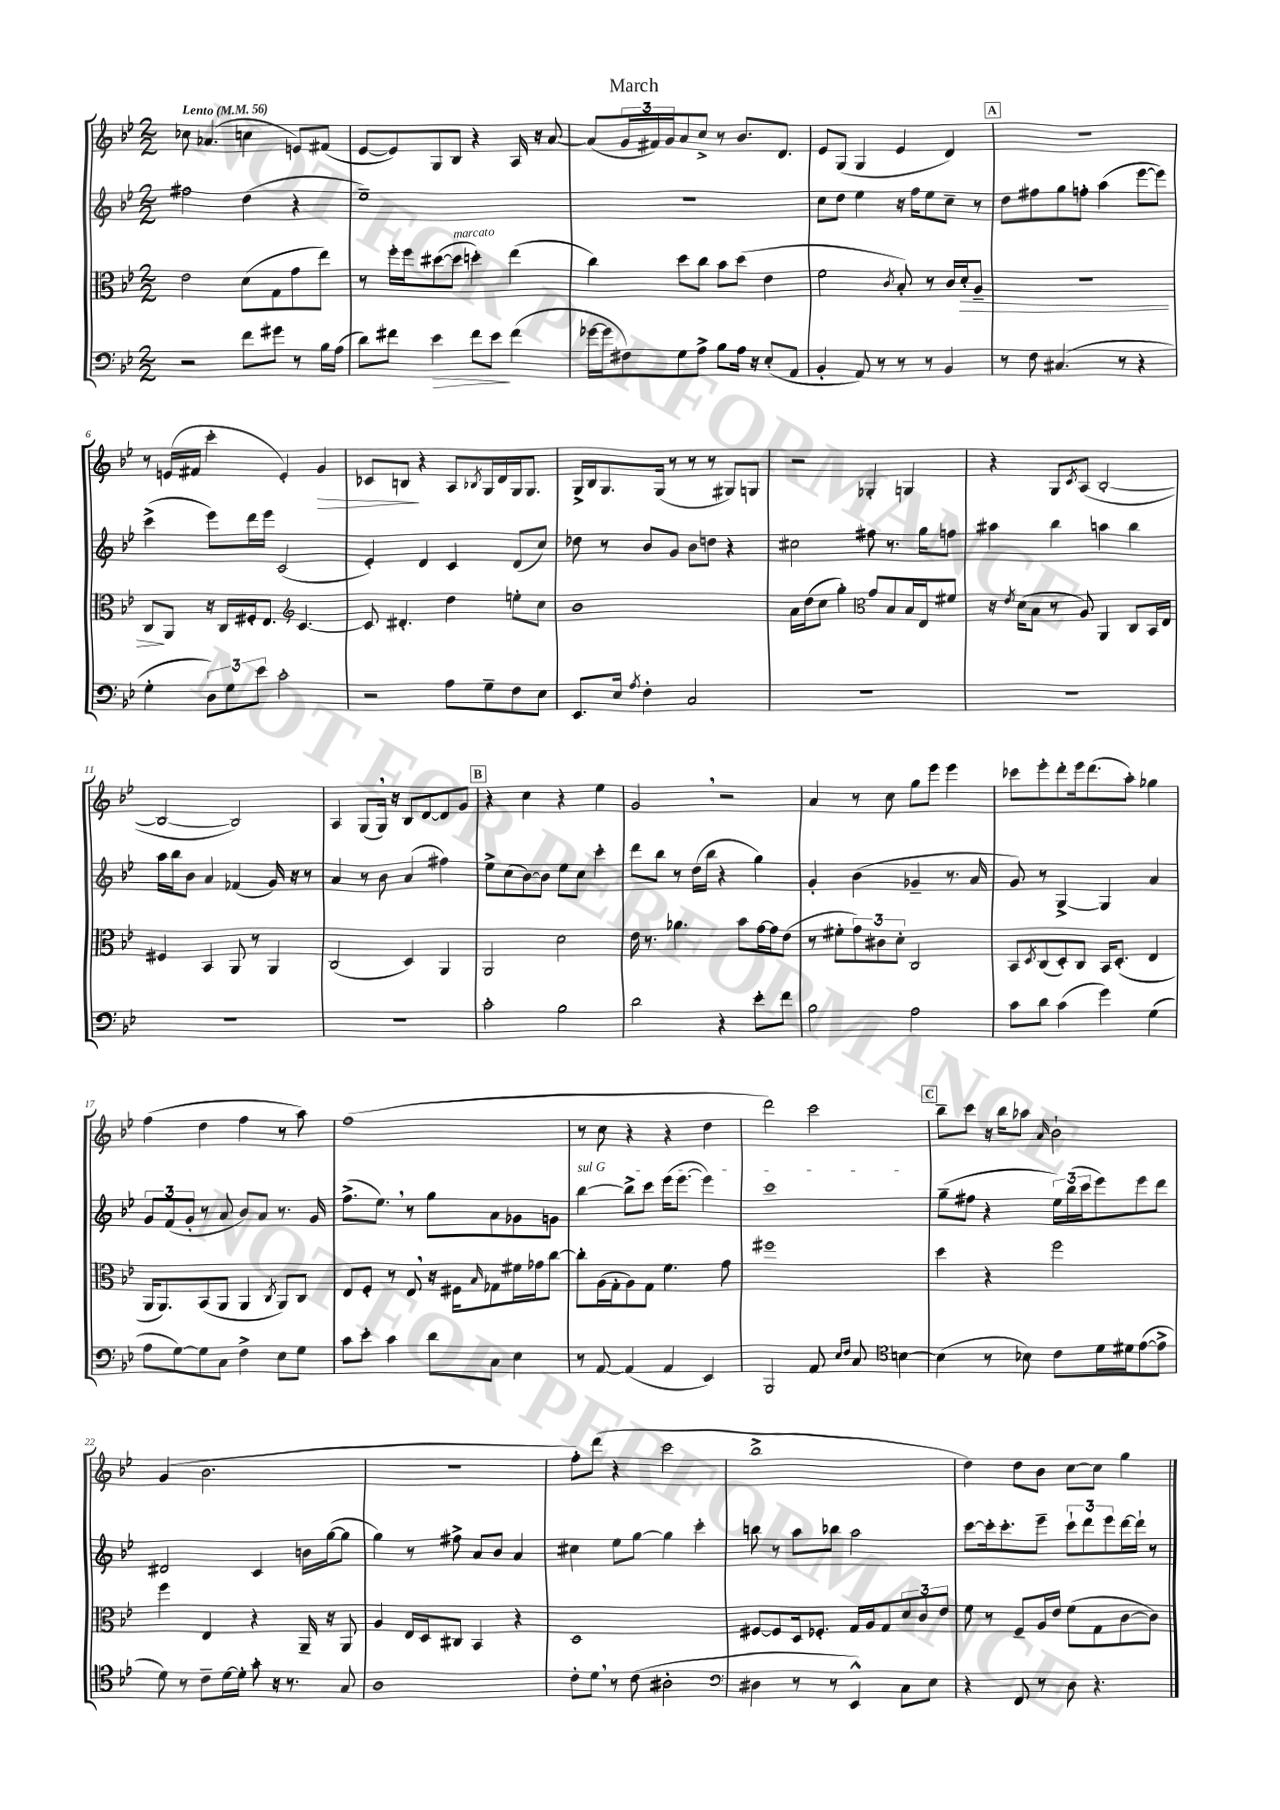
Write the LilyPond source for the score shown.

\header { title = "March" }
<<
\new StaffGroup <<
\new Staff = "s0" {
    \clef treble \key bes \major \numericTimeSignature \time 2/2 \tempo "Lento" 4 = 56
    ces''8 aes'4.( c''4 e'8) fis'8( |
    ees'8~ ees'8) g8 bes8 r4 a16 r16 a'8~ |
    a'8( \tuplet 3/2 { g'16 fis'16) g'16 } a'8 c''8-> r8 bes'8. d'8. |
    ees'8 g8( g4 ees'4 d'4) |
    \mark \markup { \box "A" } r1 |
    r8 e'16( fis'16 c'''4-. e'4-.) g'4\> |
    ces'8 b8\! r4 a8 \acciaccatura { bes8 } g16 d'16 g16 g8. |
    g16-> bes16 g8. g16( r8 r8 r8 gis8) g8 |
    r2 ges4-. g4 |
    r4 g8 \acciaccatura { c'8 } a8( bes2~-. |
    bes2~ bes2) |
    a4 g8( g16) \breathe r16 bes8 d'8~ d'8 g'8 |
    \mark \markup { \box "B" } r4 c''4 r4 ees''4 |
    g'2 \breathe r2 |
    a'4 r8 c''8 g''8 ees'''8 ees'''4 |
    ces'''8 ees'''8-. d'''8-. ees'''16 d'''8.( a''8-.) ges''4 |
    f''4( d''4 f''4 r8 a''8) |
    f''1( |
    r8 c''8 r4 r4 d''4 |
    d'''2) c'''2 |
    \mark \markup { \box "C" } bes''8-- c'''8 r16 bes''16 aes''8 \grace { a'16 } bes'2-! |
    g'4( bes'2. |
    R1 |
    f''8-.) d'''8( r4 c'''2 |
    bes''1-> |
    d''4) d''8 bes'8 c''8~ c''8 g''4 \bar "|." |
}
\new Staff = "s1" {
    \clef treble \key bes \major \numericTimeSignature \time 2/2
    fis''2 d''4( r4 |
    ees''1--) |
    r1 |
    c''8 d''8 ees''4 r16 f''16 ees''8 c''8-- r8 |
    \mark \markup { \box "A" } d''8 fis''8 g''8 f''8-. a''4( ees'''8~ ees'''8) |
    c'''4->( ees'''8) d'''16 ees'''16 c'2( |
    ees'4-.) d'4 c'4 d'8( c''8) |
    des''8 r8 bes'8 g'8 bes'8 d''8 r4 |
    cis''2 fis''8 r8. g''16 f''8 |
    ais''4 bes''4 a''4 bes''4 |
    a''16 bes''16 bes'8 a'4 fes'4( g'16) r16 r8 |
    a'4 r8 bes'8 a'4( fis''4) |
    \mark \markup { \box "B" } ees''8-> c''8( bes'8~) bes'8 ees''8 c''8 c'''4-. |
    d'''8 bes''8 r8 d''16( bes''16 r4 g''4) |
    g'4-. bes'4( ges'4-- r8. a'16 |
    g'8) r8 g4~-> g4 a'4 |
    \tuplet 3/2 { g'8 f'8( g'8-. } r8 a'8 bes'8) a'8 r8. g'16 |
    f''8.->( ees''8.) \breathe r8 g''8 a'8 ges'8 g'8 |
    \once \override TextSpanner.bound-details.left.text = \markup { \italic "sul G" } bes''4~\startTextSpan bes''8-> c'''8 ees'''16( ees'''8.~ ees'''4) |
    c'''1\stopTextSpan |
    \mark \markup { \box "C" } g''8--( fis''8 r4 \tuplet 3/2 { ees''16) bes''16( c'''16 } ees'''8) ees'''8 d'''8 |
    dis'2 c'4 b'16 g''16~( g''8 |
    g''4) r8 fis''8-> a'8 bes'8 a'4 |
    cis''4 ees''8 g''8~ g''4 c'''4-. |
    b''8 r8 a''8 bes''8 a''2 |
    c'''8~ c'''16-. c'''8.-. ees'''8-- \tuplet 3/2 { c'''8-! d'''8 ees'''8 } d'''16~ d'''16-! r8 \bar "|." |
}
\new Staff = "s2" {
    \clef alto \key bes \major \numericTimeSignature \time 2/2
    ees'2 d'8( g8 g'8 ees''8) |
    r8 f''16-. f''16 dis''8~( dis''8^\markup { \italic "marcato" } d''4-.) ees''4( |
    c''4) d''8 c''8 bes'8 d''8( ees'4 |
    f'2 \acciaccatura { c'8 } bes8-.) r8 c'16 d'16-.\> a8-- |
    \mark \markup { \box "A" } R1 |
    c8\! a,8 r16 c16 fis16-. ees8. \clef treble c'4.~ |
    c'8 dis'4.-. d''4 e''8-. c''8 |
    bes'1 |
    a'16 d''16( c''8 g''4-.) \clef alto g'8 bes8 bes16 ees16 fis'8 |
    r16 \acciaccatura { ees'8 } d'16( bes8 r8 a8) a,4 c8 bes,16 ees16 |
    fis4 bes,4 a,8 r8 a,4 |
    c2( d4) a,4 |
    \mark \markup { \box "B" } a,2 d'2 |
    ees'16 r8. aes'4. bes'8 g'16~ g'16 ees'8( |
    r8 fis'8-. \tuplet 3/2 { g'8) cis'8 d'8-. } c2 |
    bes,8 \acciaccatura { d8 } c8( d8-.) c8 bes,16 d8.-.( ees4 |
    a,16 a,8.) bes,8( a,8 a,4 \acciaccatura { c8 } a,8) c8 |
    ees8 f8-. r8 ees8 \breathe r16 fis16 \grace { bes16 } ges8 fis'16 ges'16 c''8~ |
    c''8-. a16( g16-. a8) g8 f'4. g'8 |
    fis''1 |
    \mark \markup { \box "C" } d''4 r4 f''2 |
    f''4 ees4 r4 a,16-- r16 a,8 |
    a4 ees16 d16 cis8 bes,4 r4 |
    d1 |
    fis8~ fis8 d16 fes8.-. g16 a16 g8 \tuplet 3/2 { d'8 c'8 ees'8 } |
    f'8 r8 f8-- a16 ees'16 f'8( g8 c'8~ c'8) \bar "|." |
}
\new Staff = "s3" {
    \clef bass \key bes \major \numericTimeSignature \time 2/2
    r2 f'8 gis'8 r8 bes16 a16( |
    d'8) fis'8 ees'4\> fis'8 ees'8\! fis'4( |
    ges'16~ ges'16 fis8) g8 a8-> bes8 a16 r16 ees8-.( a,8 |
    bes,4-. a,8) r8 r8 r8 bes,4 |
    \mark \markup { \box "A" } r8 f8 cis4.( r8 r4 |
    g4-. \tuplet 3/2 { d8) g8 ees'8 } c'2-. |
    r2 a8 g8-- f8 ees8 |
    ees,8. ees16 \acciaccatura { a8 } f4-. c2 |
    R1 |
    R1 |
    R1 |
    R1 |
    \mark \markup { \box "B" } c'2-. bes2 |
    d'2 r4 ees'8-. f'8 |
    bes2 a2 |
    c'8 d'8 c'4( g'4) g4( |
    a8 g8~) g8 c8 f4-> ees8 g8 |
    c'8 ees'8-. c'4 d'8 c8 ees4 |
    r8 a,8~ a,4( a,4 ees,4) |
    bes,,2 a,8 \grace { ees16 f16 } c8 \clef tenor b4~ |
    \mark \markup { \box "C" } b4( r8 bes8) c'8 d'16 dis'16 ees'8~( ees'8-> |
    d'8) r8 c'8-- d'16~ d'16-. g'8-. r16 r8. g8 |
    a1 |
    c'8-. d'8 \breathe r8 c'8( ais2-. |
    \clef bass dis4 r8 r8 ees,4-^) c8 ees8 |
    r4 f,8 r8 d8 r4. \bar "|." |
}
>>
>>
